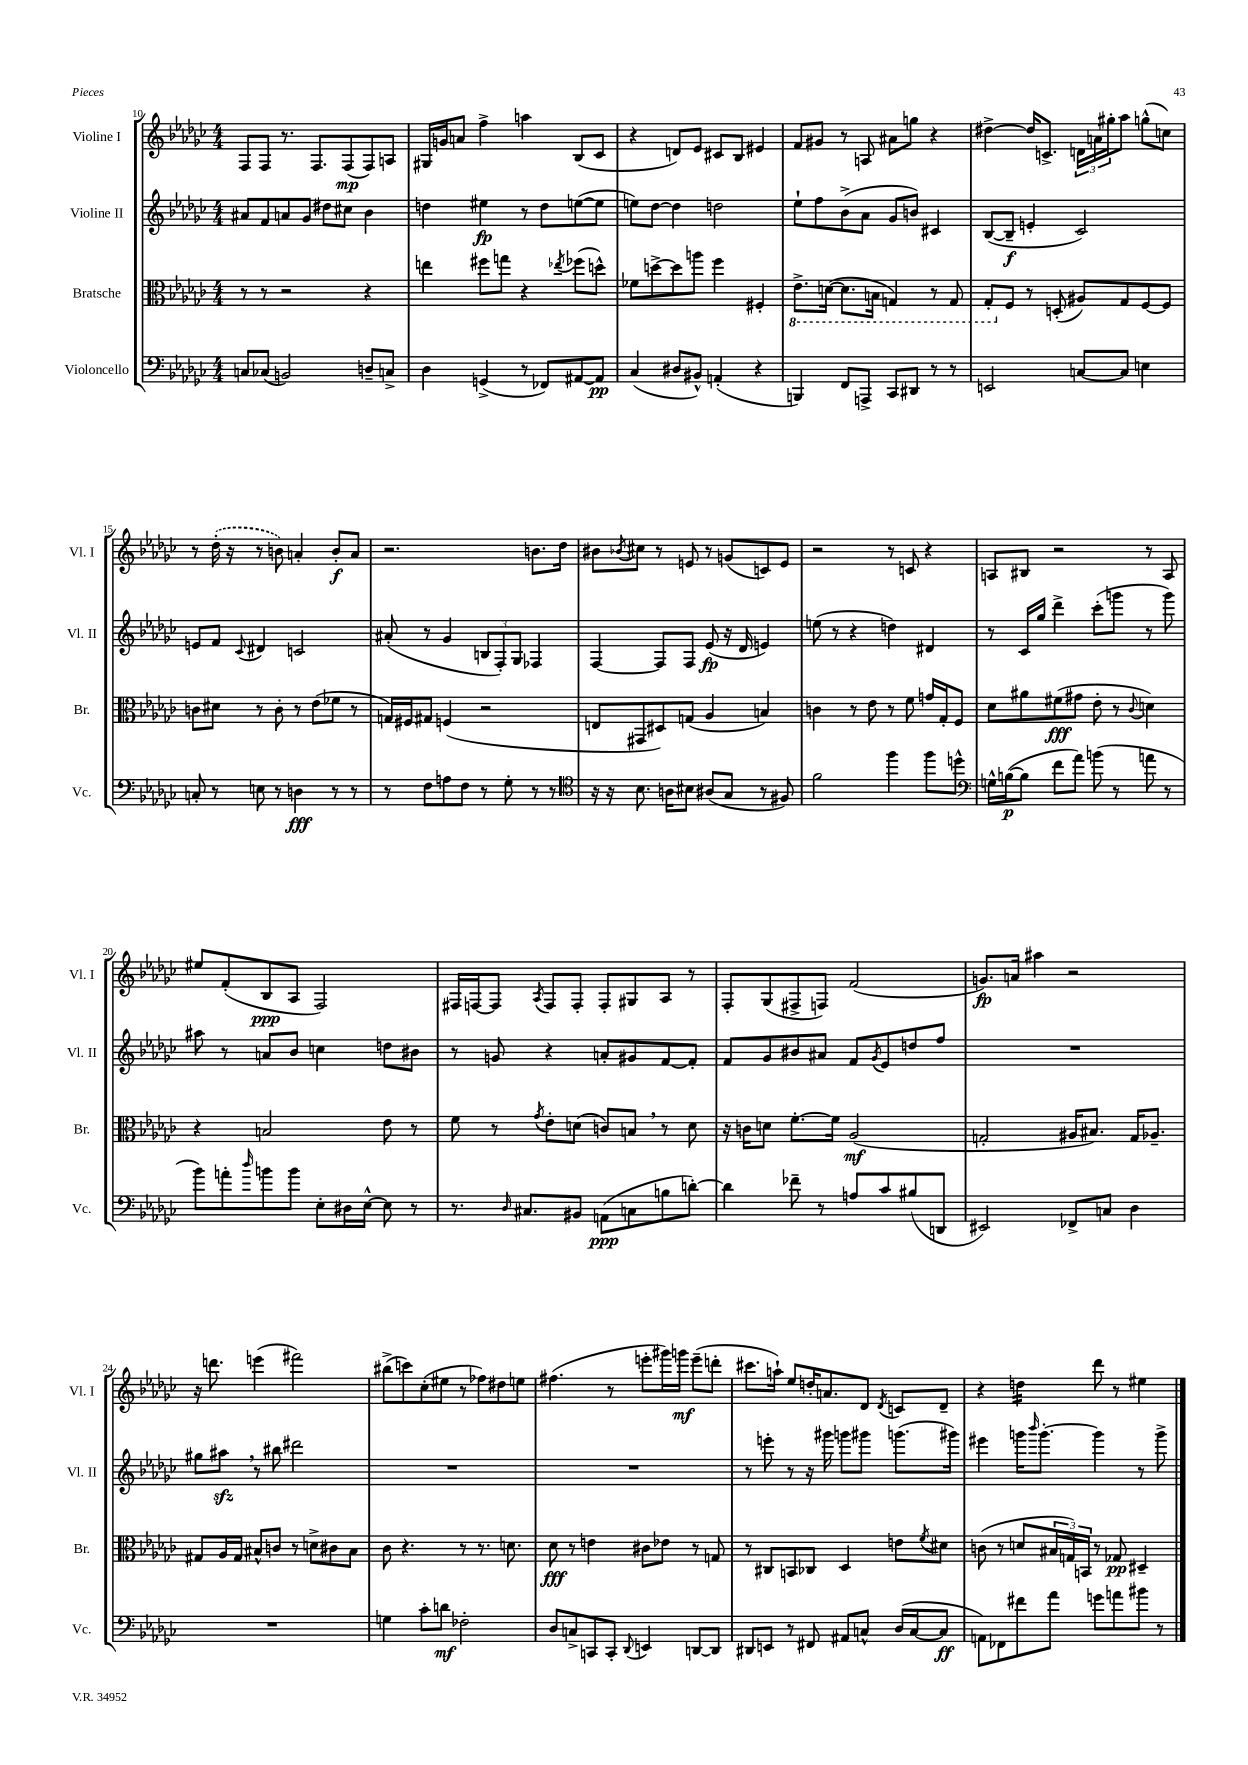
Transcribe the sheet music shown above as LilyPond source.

<<
\new StaffGroup <<
\new Staff = "s0" \with { instrumentName = "Violine I" shortInstrumentName = "Vl. I" } {
    \clef treble \key ges \major \numericTimeSignature \time 4/4
    f8 f8 r8. f8. f8\mp( f8) a8 |
    gis16 g'16 a'8 f''4-> a''4 bes8( ces'8 |
    r4 d'8) ees'8 cis'8 bes8 eis'4 |
    f'8 gis'8 r8 a8 ais'8 g''8 r4 |
    dis''4~-> dis''16 c'8.-> \tuplet 3/2 { d'16 a'16 gis''16-. } aes''8 g''8-^( c''8) |
    r8 \once \slurDashed des''16-.( r16 r8 b'8) a'4-. b'8-.\f a'8 |
    r2. b'8. des''16 |
    bis'8 \acciaccatura { bes'8 } cis''8 r8 e'8 r8 g'8( c'8) e'8 |
    r2 r8 c'8 r4 |
    a8 bis8 r2 r8 a8 |
    eis''8 f'8-.( bes8\ppp aes8 f2) |
    fis16 f16~ f8 \acciaccatura { aes8 } f8 f8-. f8-. gis8 aes8 r8 |
    f8-. ges8( fis8-> f8) f'2( |
    g'8.\fp) a'16 ais''4 r2 |
    r16 d'''8. e'''4( fis'''2) |
    bis''8->( c'''8) ces''8-.( eis''8 r8 fes''8) dis''8 e''8 |
    fis''4.( r8 e'''8-. gis'''16) g'''16\mf e'''8--( d'''8-. |
    cis'''8. a''16-!) ees''8 d''16-. a'8. des'8 \acciaccatura { des'8 } c'8 des'8-- |
    r4 d''4:16 des'''8 r8 eis''4 \bar "|." |
}
\new Staff = "s1" \with { instrumentName = "Violine II" shortInstrumentName = "Vl. II" } {
    \clef treble \key ges \major \numericTimeSignature \time 4/4
    ais'8 f'8 a'8 ges'8 dis''8 cis''8 bes'4 |
    d''4 eis''4\fp r8 d''8 e''8~( e''8 |
    e''8) des''8~ des''4 d''2 |
    ees''8-! f''8 bes'8->( aes'8 ges'8 b'8) cis'4 |
    bes8~( bes8--\f e'4-. ces'2) |
    e'8 f'8 \appoggiatura { ces'8 } dis'4 c'2 |
    ais'8-.( r8 ges'4 \tuplet 3/2 { b8 f8-.) ges8 } fes4 |
    f4~ f8 f8 ees'8\fp( r16 des'16 e'4) |
    e''8( r8 r4 d''4) dis'4 |
    r8 ces'16 ges''16 des'''4-> ces'''8-.( g'''8 r8 g'''8) |
    ais''8 r8 a'8 bes'8 c''4 d''8 bis'8 |
    r8 g'8 r4 a'8-. gis'8 f'8~ f'8-. |
    f'8 ges'8 bis'8 ais'8 f'8 \acciaccatura { ges'8 } ees'8 d''8 f''8 |
    R1 |
    gis''8 ais''8\sfz \breathe r8 bis''8 dis'''2 |
    R1 |
    R1 |
    r8 e'''8-. r8 r16 gis'''16 g'''8 gis'''8 g'''8.( gis'''16) |
    eis'''4 g'''16 \grace { bes'''16 } g'''8.~-. g'''4 r8 g'''8-> \bar "|." |
}
\new Staff = "s2" \with { instrumentName = "Bratsche" shortInstrumentName = "Br." } {
    \clef alto \key ges \major \numericTimeSignature \time 4/4
    r8 r8 r2 r4 |
    e''4 fis''8 g''8 r4 \acciaccatura { ees''8 } fes''8( d''8-^) |
    fes'8 d''8~-> d''8 a''8 f''4 fis4-. |
    \ottava #-1 ees8.-> d16~( d8. b,16 g,4) r8 g,8 |
    ges,8-. \ottava #0 f8 r8 d8-.( ais8) ges8 f8~ f8 |
    c'8 dis'8 r8 c'8-. r8 ees'8( fes'8 r8 |
    g16) fis16 gis8 f4( r2 |
    e8 gis,8 dis8) g8( aes4 b4) |
    c'4 r8 ees'8 r8 f'8 g'16 ges16-. f8 |
    des'8 ais'8 fis'8\fff( gis'8 ees'8-. r8 \appoggiatura { ces'8 } d'4) |
    r4 b2 ees'8 r8 |
    f'8 r8 \acciaccatura { ges'8 } ees'8-. d'8( c'8) b8 \breathe r8 d'8 |
    r16 c'16 d'8 f'8.~-. f'16 aes2\mf( |
    g2-. ais16 bis8.) g16 aes8.-- |
    gis8 aes16 gis16 bis8-^ c'8 r8 d'8-> cis'8 bis8 |
    ces'8 r4. r8 r8. d'8. |
    des'8\fff r8 e'4 cis'8 ees'8 r8 g8 |
    r8 cis8 b,8 ces8 des4 e'8 \acciaccatura { f'8 } dis'8 |
    c'8( r8 d'8 \tuplet 3/2 { bis16 g16) b,16 } r8 ges8\pp dis4-- \bar "|." |
}
\new Staff = "s3" \with { instrumentName = "Violoncello" shortInstrumentName = "Vc." } {
    \clef bass \key ges \major \numericTimeSignature \time 4/4
    c8 ces8( b,2) d8-- c8-> |
    des4 g,4->( r8 fes,8) ais,8~ ais,8\pp |
    ces4( dis8 bis,8-^) a,4-.( r4 |
    b,,4) f,8 a,,8-> ces,8 dis,8 r8 r8 |
    e,2 c8~ c8 e4 |
    c8-. r8 e8 r8 d4\fff r8 r8 |
    r8 f8 a8 f8 r8 ges8-. r8 r8 |
    \clef tenor r16 r16 bes8. a16 bis8 ais8( ges8 r8 fis8) |
    f'2 f''4 f''8 d''8-^ |
    \clef bass g16-^ b16~\p( b8 f'8 aes'8) b'8( r8 a'8 r8 |
    bes'8) a'8-. \grace { des''16 } b'8 b'8 ees8-. dis16 ees16~-^ ees8 r8 |
    r8. \grace { des16 } cis8. bis,8 a,8\ppp( c8 b8 d'8~-.) |
    d'4 fes'8-- r8 a8 ces'8 bis8( d,8 |
    eis,2) fes,8-> c8 des4 |
    R1 |
    g4 ces'8-. d'8\mf fes2-. |
    des8 c8-> c,8 c,8-. \appoggiatura { des,8 } e,4 d,8~ d,8 |
    dis,8 e,8 r8 fis,8 ais,8 c8-^ des16( c16~ c8\ff |
    a,8) fes,8 fis'8 aes'8 g'8 a'8 bis'8 r8 \bar "|." |
}
>>
>>
\layout { \context { \Score currentBarNumber = #10 } }
